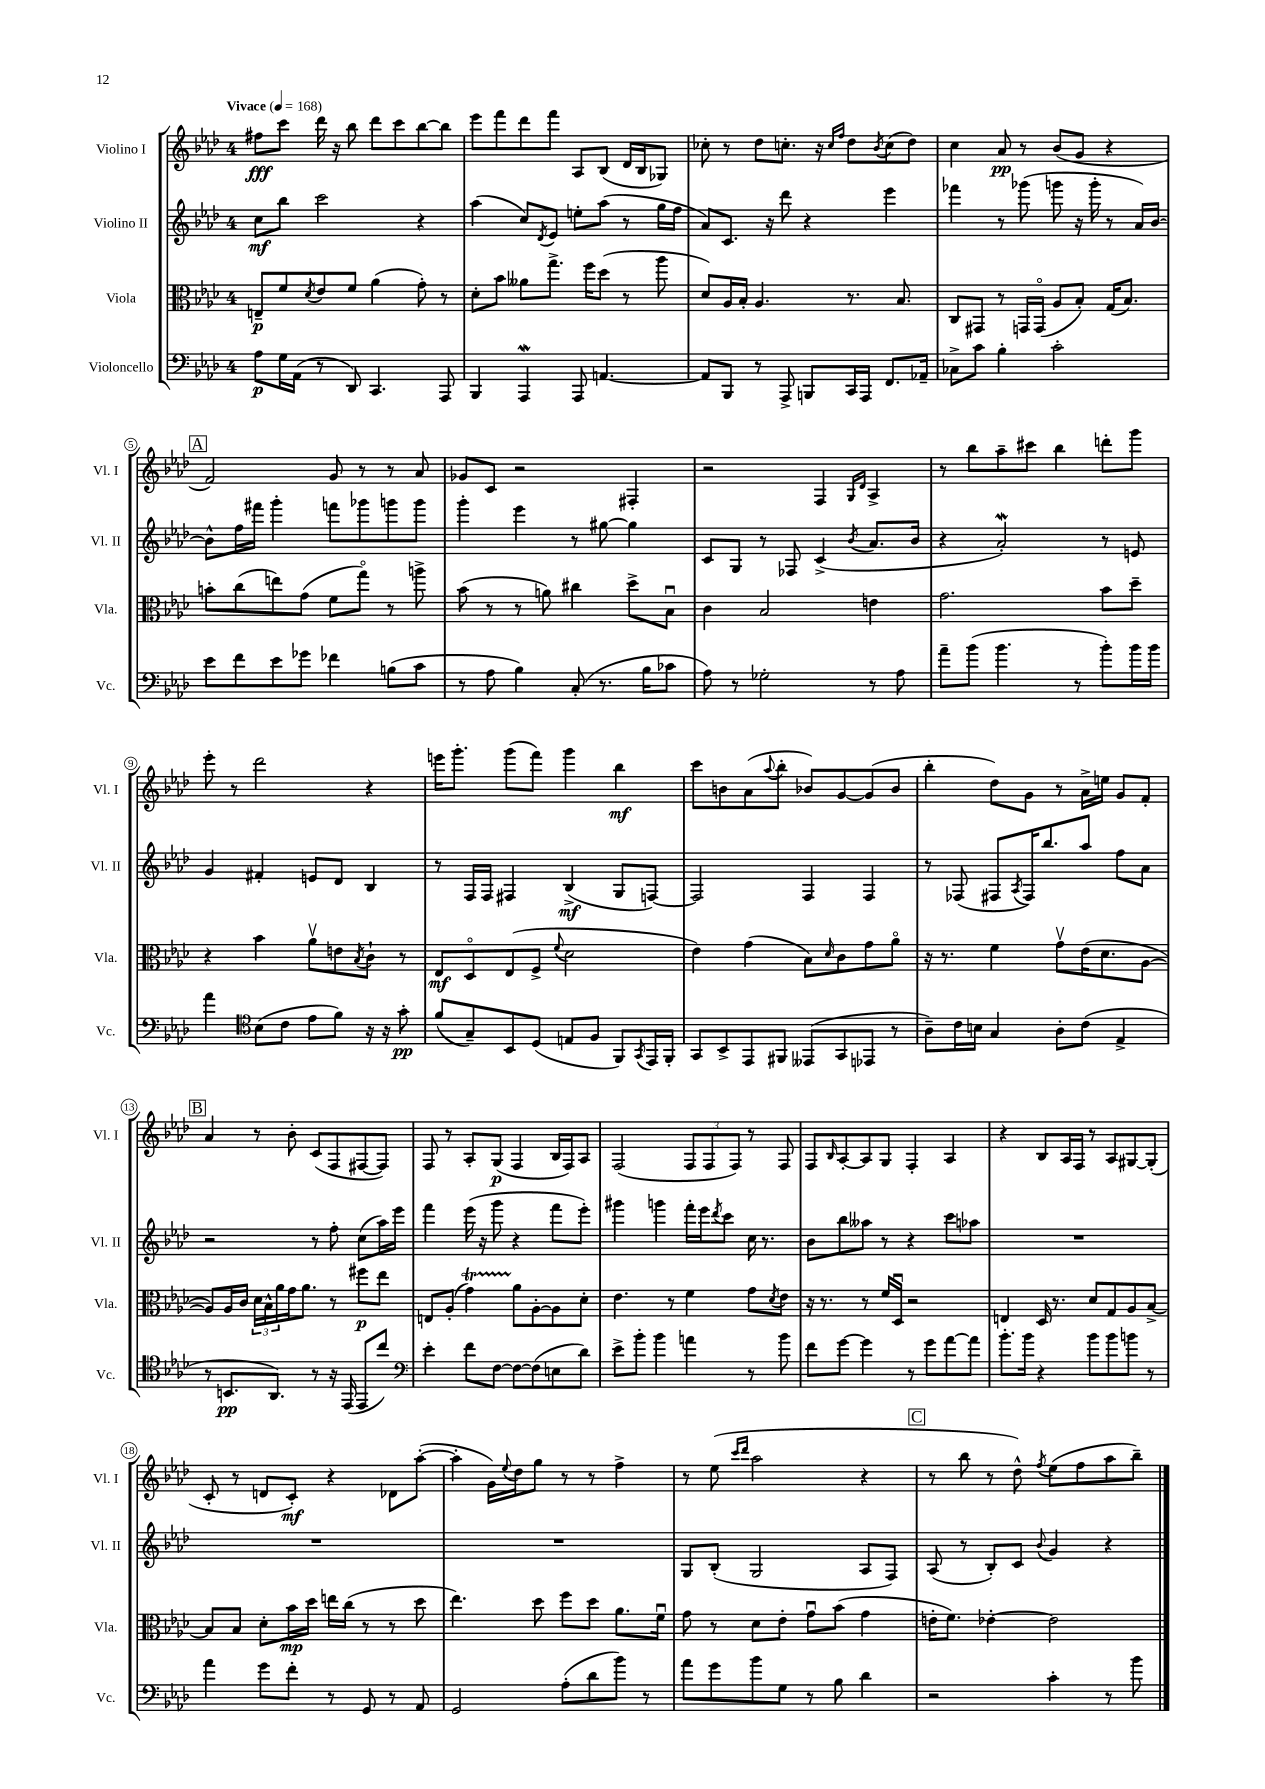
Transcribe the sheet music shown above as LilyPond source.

<<
\new StaffGroup <<
\new Staff = "s0" \with { instrumentName = "Violino I" shortInstrumentName = "Vl. I" } {
    \clef treble \key aes \major \once \override Staff.TimeSignature.style = #'single-digit \time 4/4 \tempo "Vivace" 4 = 168
    fis''8\fff c'''8 des'''16 r16 bes''8 des'''8 c'''8 bes''8~ bes''8 |
    ees'''8 f'''8 des'''8 f'''8 aes8 bes8( des'16 bes16 ges8) |
    ces''8-. r8 des''8 c''8.-. r16 \grace { c''16 f''16 } des''8 \acciaccatura { bes'8 } c''8( des''8) |
    c''4 aes'8\pp r8 bes'8( g'8 r4 |
    \mark \markup { \box "A" } f'2) g'8 r8 r8 aes'8 |
    ges'8 c'8 r2 fis4-. |
    r2 f4 \grace { g16 des'16 } aes4-> |
    r8 bes''8 aes''8-- cis'''8 bes''4 d'''8-. g'''8 |
    ees'''8-. r8 des'''2 r4 |
    e'''16 g'''8.-. g'''8( f'''8) g'''4 bes''4\mf |
    c'''8 b'8 aes'8( \appoggiatura { aes''8 } bes''8-. bes'8) g'8~ g'8( bes'8 |
    bes''4-. des''8) g'8 r8 aes'16-> e''16 g'8 f'8-. |
    \mark \markup { \box "B" } aes'4 r8 bes'8-. c'8( f8 fis8~ fis8) |
    f8 r8 aes8-. g8\p( f4 bes16 f16) aes8 |
    f2( \tuplet 3/2 { f8 f8 f8) } r8 f8 |
    f8 \grace { bes16 } aes8~-. aes8 g8 f4-. aes4 |
    r4 bes8 aes16 f16 r8 aes8 gis8~ gis8-.( |
    c'8-. r8 d'8 c'8-.\mf) r4 des'8 aes''8~-.( |
    aes''4-. g'16) \appoggiatura { ees''8 } des''16 g''8 r8 r8 f''4-> |
    r8 ees''8( \grace { c'''16 des'''16 } aes''2 r4 |
    \mark \markup { \box "C" } r8 bes''8 r8 des''8-^) \acciaccatura { f''8 } ees''8( f''8 aes''8 bes''8--) \bar "|." |
}
\new Staff = "s1" \with { instrumentName = "Violino II" shortInstrumentName = "Vl. II" } {
    \clef treble \key aes \major \once \override Staff.TimeSignature.style = #'single-digit \time 4/4
    c''8\mf bes''8 c'''2 r4 |
    aes''4( c''8) \acciaccatura { des'8 } ees'8 e''8-. aes''8( r8 g''16 f''16 |
    aes'8) c'8. r16 des'''8 r4 ees'''4 |
    fes'''4 r8 ges'''8( g'''8 r16 g'''16-. r8 aes'16) bes'16~ |
    \mark \markup { \box "A" } bes'8-^ f''16 fis'''16 g'''4-. f'''8 ges'''8 g'''8 g'''8 |
    g'''4-. ees'''4 r8 gis''8~ gis''4 |
    c'8 g8 r8 fes8 c'4->( \acciaccatura { bes'8 } aes'8. bes'16 |
    r4 aes'2-.\mordent) r8 e'8 |
    g'4 fis'4-. e'8 des'8 bes4 |
    r8 f16 f16 fis4 bes4->\mf( g8 f8~) |
    f2 f4 f4 |
    r8 fes8( fis8 \acciaccatura { aes8 } fis16) bes''8. aes''8 f''8 aes'8 |
    \mark \markup { \box "B" } r2 r8 f''8-. c''8( aes''16) ees'''16 |
    f'''4 ees'''16( r16 g'''8 r4 f'''8 ees'''8-.) |
    gis'''4 g'''4 f'''16-. ees'''16 \acciaccatura { des'''8 } c'''8 c''16 r8. |
    bes'8 bes''8 aeses''8 r8 r4 c'''8 aes''8 |
    R1 |
    R1 |
    R1 |
    g8 bes8-.( g2 aes8 f8) |
    \mark \markup { \box "C" } aes8( r8 bes8-.) c'8 \appoggiatura { bes'8 } g'4 r4 \bar "|." |
}
\new Staff = "s2" \with { instrumentName = "Viola" shortInstrumentName = "Vla." } {
    \clef alto \key aes \major \once \override Staff.TimeSignature.style = #'single-digit \time 4/4
    e8--\p f'8 \acciaccatura { des'8 } ees'8 f'8 aes'4( g'8-.) r8 |
    des'8-. bes'8 aeses'8 g''8.-> f''16 des''8( r8 aes''8 |
    des'8) aes16 bes16-. aes4. r8. bes8. |
    c8 gis,8 r8 g,16 g,16\flageolet( aes8 bes8-.) g16( bes8.) |
    \mark \markup { \box "A" } b'8-. c''8( e''8) g'8( f'8 g''8\flageolet) r8 a''8-> |
    bes'8( r8 r8 a'8) cis''4 des''8-> bes8\downbow |
    c'4 bes2 e'4 |
    g'2. bes'8 des''8-- |
    r4 bes'4 aes'8\upbow e'8 \acciaccatura { bes8 } c'8-! r8 |
    ees8\mf des8\flageolet ees8( f8-> \appoggiatura { f'8 } des'2 |
    ees'4) g'4( bes8) \grace { des'16 } c'8 g'8 aes'8\flageolet |
    r16 r8. f'4 g'8\upbow ees'16( des'8. aes8~ |
    \mark \markup { \box "B" } aes8) aes16 c'16 \tuplet 3/2 { des'16 bes16-^ aes'16 } g'16 aes'8. r8 fis''8\p ees''8 |
    e8 aes8-.( g'4\startTrillSpan) aes'8\stopTrillSpan aes8~-. aes8 des'8-. |
    ees'4. r8 f'4 g'8 \acciaccatura { des'8 } ees'8 |
    r16 r8. r8 f'16 des16\downbow r2 |
    e4 des16 r8. des'8 g8 aes8 bes8~-> |
    bes8 bes8 des'8-. bes'16\mp des''16 e''16 c''16( r8 r8 des''8 |
    ees''4.) des''8 f''8 des''8 aes'8. f'16\downbow |
    g'8 r8 des'8 ees'8-. g'8\downbow bes'8( g'4 |
    \mark \markup { \box "C" } e'16-. f'8.) ees'4~-. ees'2 \bar "|." |
}
\new Staff = "s3" \with { instrumentName = "Violoncello" shortInstrumentName = "Vc." } {
    \clef bass \key aes \major \once \override Staff.TimeSignature.style = #'single-digit \time 4/4
    aes8\p g16 aes,16( r8 des,8) c,4. aes,,8 |
    bes,,4 aes,,4\mordent aes,,8 a,4.~ |
    a,8 bes,,8 r8 aes,,8-> b,,8 c,16 aes,,16 f,8. aes,16-- |
    ces8-> c'8 bes4-. c'2-. |
    \mark \markup { \box "A" } ees'8 f'8 ees'8 ges'8 fes'4 b8( c'8 |
    r8 aes8 bes4) c8-.( r8. bes16 ces'8 |
    aes8) r8 ges2-. r8 aes8 |
    aes'8-- bes'8( bes'4. r8 bes'8-.) bes'16 bes'16 |
    aes'4 \clef tenor bes8( c'8 ees'8 f'8) r16 r16 g'8-.\pp |
    f'8( g8--) bes,8 des8( e8 f8 f,8) \acciaccatura { g,8 } ees,16 f,16-. |
    g,8 bes,8-> ees,8 fis,8 eeses,8( g,8 ees,8 r8 |
    aes8--) c'16 b16 g4 aes8-. c'8( ees4-> |
    \mark \markup { \box "B" } r8 b,8.\pp aes,8.) r8 r16 ees,16( ees,8 c''8) |
    \clef bass ees'4-. f'8 f8~ f8~ f8( e8 des'8) |
    ees'8-> bes'8-. bes'4 a'4 r8 bes'8 |
    f'8 g'8~ g'4 r8 g'8 aes'8~ aes'8 |
    bes'8.-. bes'16 r4 bes'8 bes'8 b'8 r8 |
    aes'4 g'8 f'8-. r8 g,8 r8 aes,8 |
    g,2 aes8-.( des'8 bes'8) r8 |
    aes'8 g'8 bes'8 g8 r8 bes8 des'4 |
    \mark \markup { \box "C" } r2 c'4-. r8 bes'8 \bar "|." |
}
>>
>>
\layout { \context { \Score \override BarNumber.stencil = #(make-stencil-circler 0.1 0.3 ly:text-interface::print) } }
